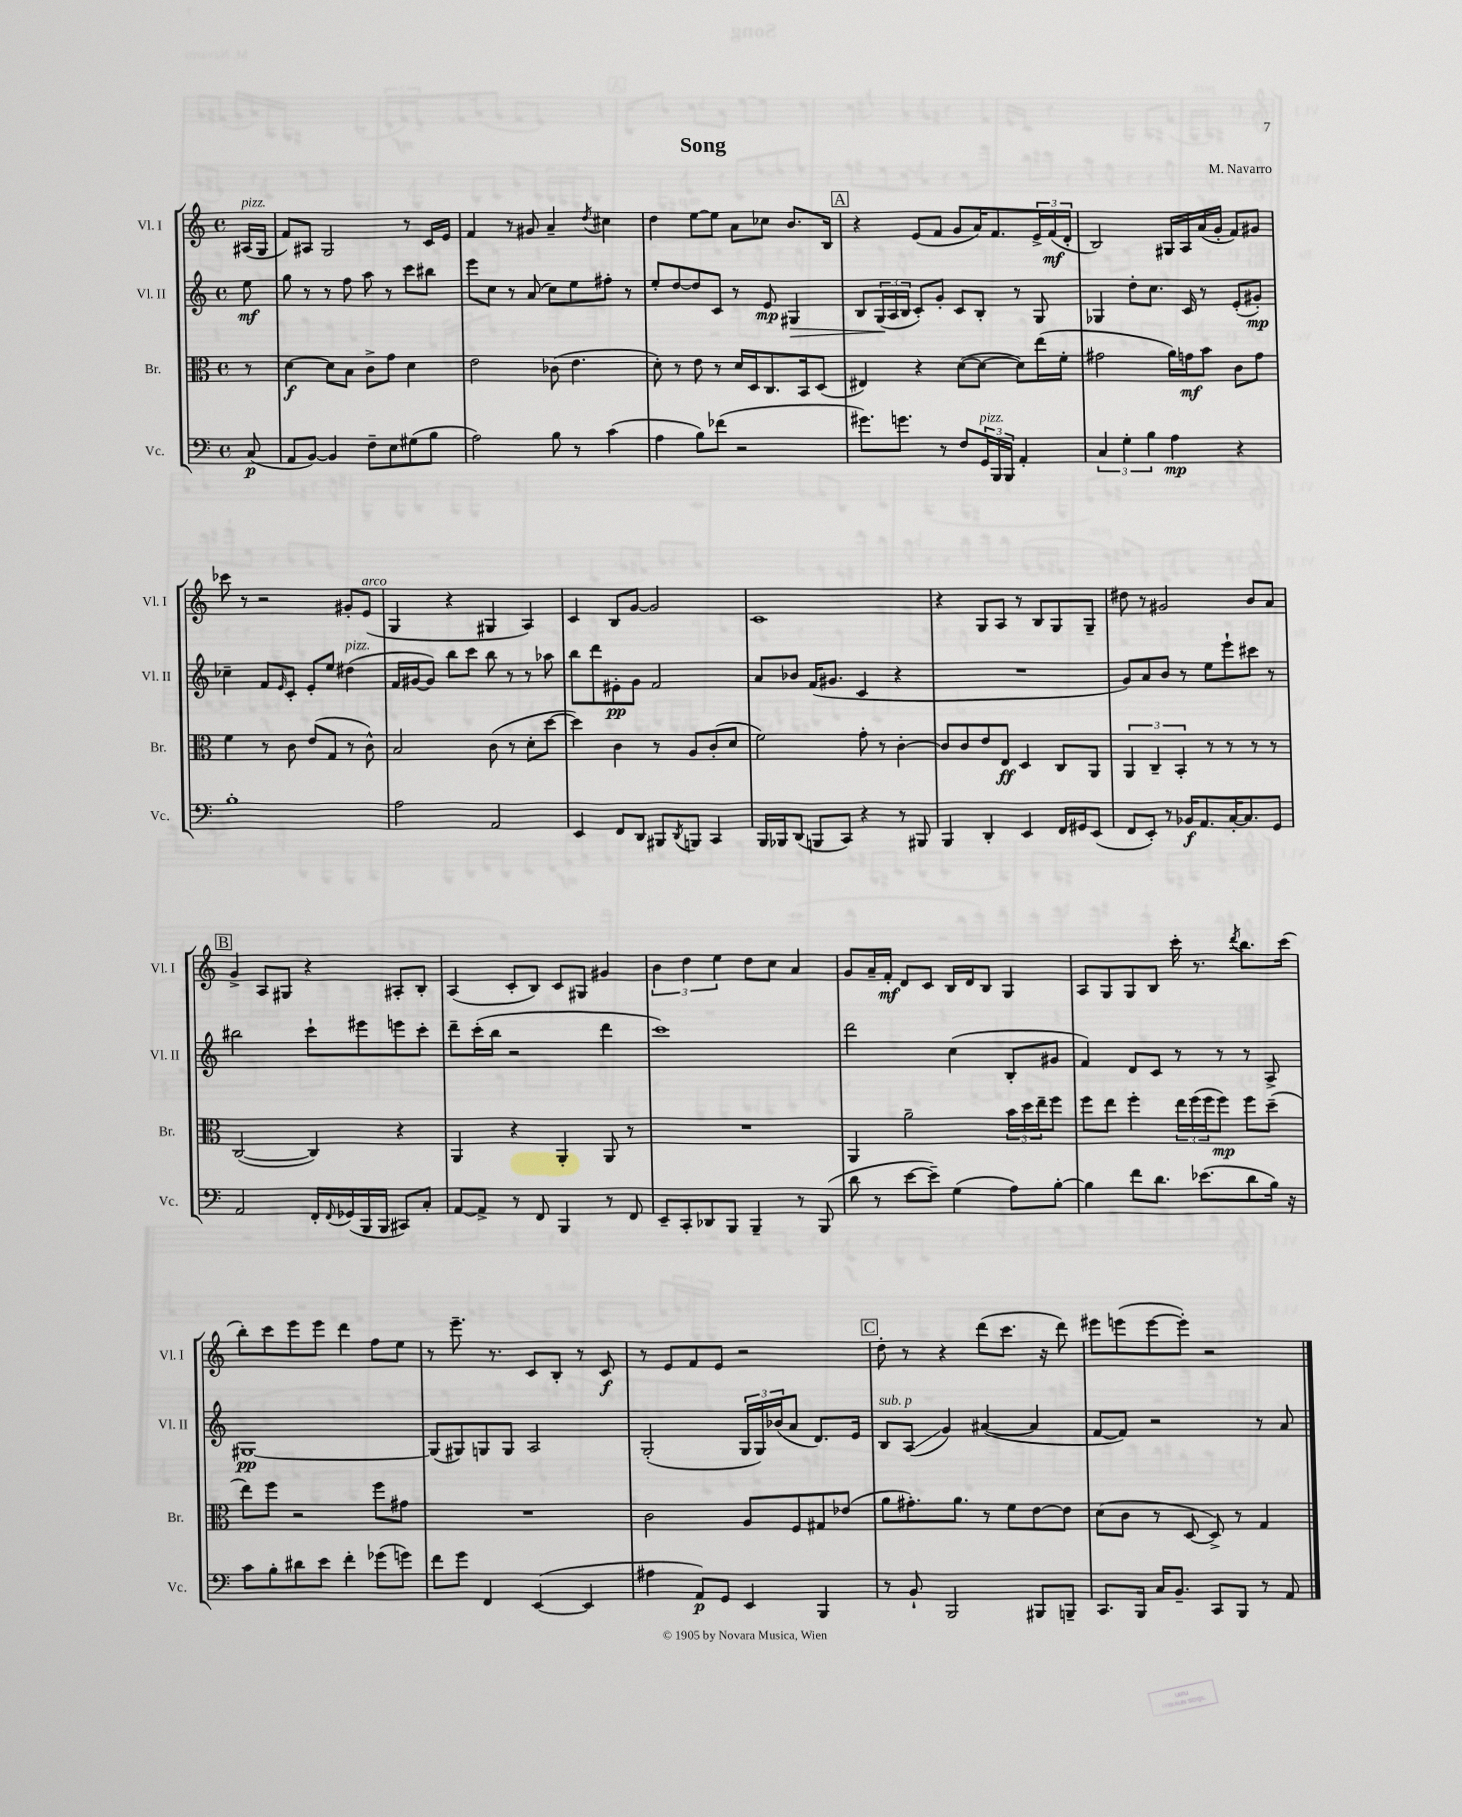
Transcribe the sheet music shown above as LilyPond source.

\header { title = "Song" composer = "M. Navarro" }
<<
\new StaffGroup <<
\new Staff = "s0" \with { instrumentName = "Vl. I" shortInstrumentName = "Vl. I" } {
    \clef treble \key c \major \defaultTimeSignature \time 4/4 \partial 8
    ais16^\markup { \italic "pizz." }( g16 |
    f'8) ais8 g2 r8 c'16 e'16 |
    f'4 r8 gis'8 a'4-- \acciaccatura { d''8 } cis''4 |
    d''4 e''8~ e''8 a'8 ces''8 b'8. b16 |
    \mark \markup { \box "A" } r4 e'8( f'8 g'8 a'16) f'8. \tuplet 3/2 { e'16-> f'16\mf( d'16-. } |
    b2) gis16 a16 a'16( g'16-. f'8) gis'8 |
    ces'''8 r8 r2 gis'8-. e'8^\markup { \italic "arco" }( |
    g4 r4 gis4 a4) |
    c'4 b8 g'8~ g'2 |
    c'1 |
    r4 g8 a8 r8 b8 g8 g8-- |
    dis''8 r8 gis'2 b'8 a'8 |
    \mark \markup { \box "B" } g'4-> a8 gis8 r4 ais8-. b8-. |
    a4( c'8-. b8) c'8 gis8 gis'4 |
    \tuplet 3/2 { b'4 d''4 e''4 } d''8 c''8 a'4 |
    g'8 a'16-- f'16-.\mf d'8 c'8 b16 d'16 b8 g4 |
    a8 g8 g8 b8 c'''16-. r8. \acciaccatura { d'''8 } b''8. c'''16( |
    b''8-.) c'''8 e'''8 e'''8 d'''4 f''8 e''8 |
    r8 e'''8.-- r8. c'8 b8-. r8 c'8\f |
    r8 e'8 f'8 e'8 r2 |
    \mark \markup { \box "C" } d''8-. r8 r4 d'''8( c'''8. r16 d'''8) |
    eis'''8 e'''8( e'''8~ e'''8-.) r2 \bar "|." |
}
\new Staff = "s1" \with { instrumentName = "Vl. II" shortInstrumentName = "Vl. II" } {
    \clef treble \key c \major \defaultTimeSignature \time 4/4 \partial 8
    e''8\mf |
    g''8 r8 r8 f''8 a''8 r8 c'''8 bis''8 |
    e'''8 c''8 r8 a'8( c''8) e''8 fis''8-. r8 |
    e''8-. d''8~ d''8 c'8 r8 e'8\mp gis4\> |
    \mark \markup { \box "A" } b8 \tuplet 3/2 { g16\!( a16 b16 } c'8-.) g'8-. c'8 b8-. r8 g8 |
    ges4 d''8-. c''8. c'16 r8 e'8-.( gis'8-.\mp) |
    ces''4-- f'8 \grace { e'16 } c'8-. e'8-. e''8 dis''4^\markup { \italic "pizz." }( |
    f'16 gis'16~ gis'8) b''8 c'''8 b''8 r8 r8 aes''8 |
    b''8 d'''8 eis'8-.\pp g'8 f'2 |
    a'8 bes'8 f'16( gis'8. c'4 r4 |
    R1 |
    g'8) a'8 b'8 r8 e''8 e'''8-! cis'''8 r8 |
    \mark \markup { \box "B" } bis''2 c'''8-! eis'''8 e'''8 c'''8-. |
    d'''8-- c'''16-.( b''16 r2 d'''4 |
    c'''1) |
    d'''2 c''4( b8-. gis'8 |
    f'4) d'8 c'8 r8 r8 r8 a8-> |
    gis1~\pp |
    gis8( gis8) g8 g8 a2 |
    g2-.( \tuplet 3/2 { g16 g16) bes'16( } a'8 d'8.) e'16 |
    \mark \markup { \box "C" } b8^\markup { \italic "sub. p" } a8\glissando( g'4) ais'4~( ais'4 |
    f'8~ f'8) r2 r8 a'8 \bar "|." |
}
\new Staff = "s2" \with { instrumentName = "Br." shortInstrumentName = "Br." } {
    \clef alto \key c \major \defaultTimeSignature \time 4/4 \partial 8
    r8 |
    d'4~\f d'8 b8 c'8-> g'8 d'4 |
    e'2 ces'8( e'4. |
    d'8-.) r8 e'8 r8 d'16 d16 c8. b,16 d8( |
    \mark \markup { \box "A" } eis4) r4 d'8~( d'8~ d'8) e''16( f'16-. |
    gis'2 a'16) g'16\mf b'8 c'8 g'8 |
    f'4 r8 c'8 e'8( g8 r8 c'8-^) |
    b2 c'8( r8 d'8-. d''8~ |
    d''4) c'4 r8 a8 c'8-.( d'8 |
    f'2) g'8-. r8 c'4~-. |
    c'8 c'8 e'8 e8\ff d4 c8 a,8 |
    \tuplet 3/2 { a,4 c4-- b,4-. } r8 r8 r8 r8 |
    \mark \markup { \box "B" } c2~( c4) r4 |
    a,4 r4 a,4-. a,8 r8 |
    R1 |
    a,4 a'2-- \tuplet 3/2 { b'16 d''16 e''16-- } f''8 |
    f''8 e''8 f''4-. \tuplet 3/2 { e''16 f''16( f''16 } f''8\mp) f''8 d''8--( |
    e''8) f''8 r2 f''8 gis'8 |
    R1 |
    c'2 a8 f8 gis8 ees'8( |
    \mark \markup { \box "C" } a'8 gis'8.-.) a'8. r8 f'8 e'8~ e'8 |
    d'8( c'8 r8 d8~ d8->) r8 g4 \bar "|." |
}
\new Staff = "s3" \with { instrumentName = "Vc." shortInstrumentName = "Vc." } {
    \clef bass \key c \major \defaultTimeSignature \time 4/4 \partial 8
    c8\p( |
    a,8 b,8~) b,4 f8-- e8 gis8( b8 |
    a2) b8 r8 c'4( |
    a4 b8) fes'8( r2 |
    \mark \markup { \box "A" } gis'8.) g'8. r8 f8 \tuplet 3/2 { g,16^\markup { \italic "pizz." } b,,16 b,,16 } a,4-. |
    \tuplet 3/2 { c4 g4-. b4 } a4\mp r4 |
    b1-. |
    a2 a,2 |
    e,4 f,8 d,8 bis,,8 \acciaccatura { d,8 } b,,8 c,4 |
    b,,16 bes,,16 d,8( b,,8 c,8) r4 r8 bis,,8 |
    b,,4 d,4-. e,4 f,16 gis,16 e,8( |
    f,8 e,8-.) r8 bes,16\f a,8. c16~-. c8. g,8 |
    \mark \markup { \box "B" } a,2 f,16-. \appoggiatura { f,8 } ges,16( b,,16 b,,16 cis,8) c8-. |
    a,8~ a,8-> r8 f,8 b,,4 r8 f,8 |
    e,8-- c,8-. des,8 b,,8 b,,4-- r8 b,,8( |
    d'8 r8 e'8~ e'8--) g4( a8) b8~-. |
    b4 f'8 d'8. ees'8.( d'8 b16) r16 |
    c'8 b8-. dis'8 e'8 f'4-. ges'8( g'8) |
    f'8 g'8 f,4 e,4~( e,4 |
    ais4 a,8\p) g,8 e,4 b,,4 |
    \mark \markup { \box "C" } r8 b,8-! b,,2 bis,,8 b,,8-- |
    c,8. b,,16 c16 b,8.-- c,8 b,,8 r8 a,8 \bar "|." |
}
>>
>>
\layout { \context { \Score \remove "Bar_number_engraver" } }
